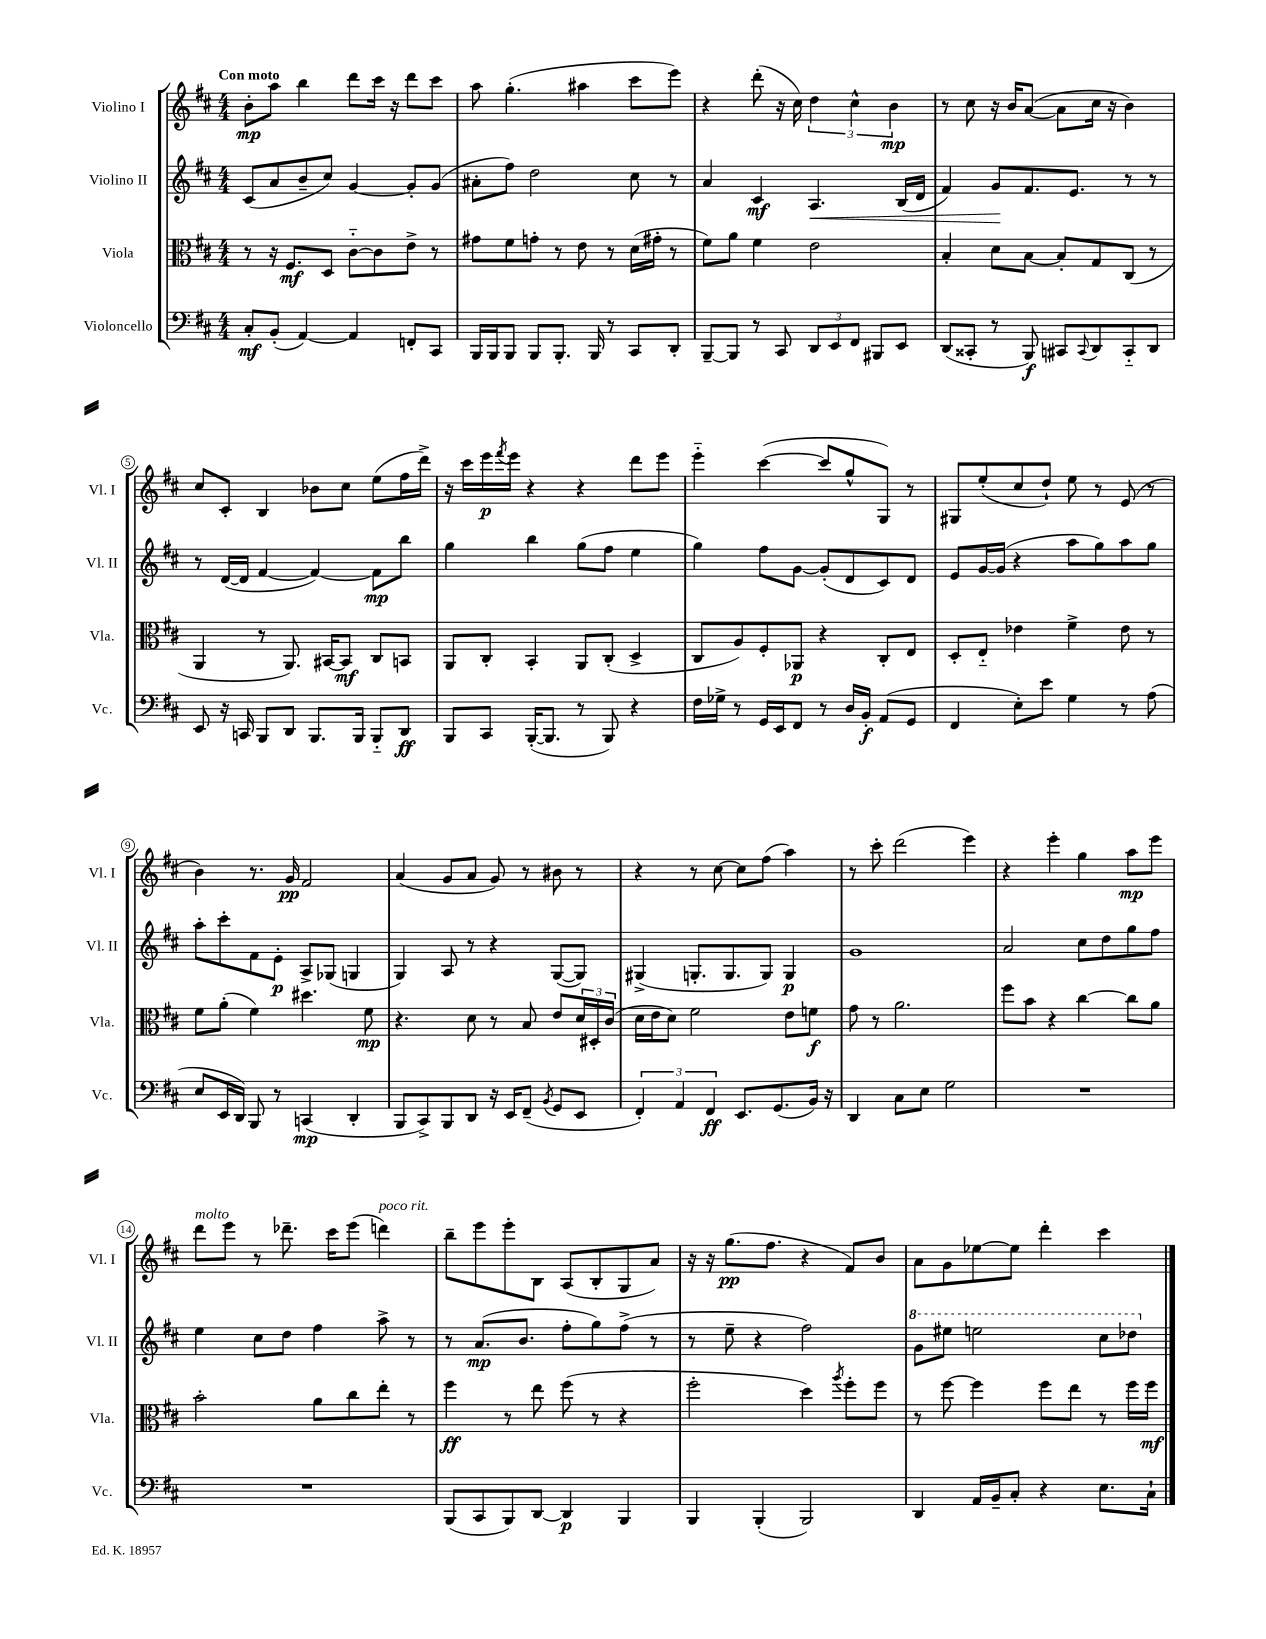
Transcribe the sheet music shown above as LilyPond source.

<<
\new StaffGroup <<
\new Staff = "s0" \with { instrumentName = "Violino I" shortInstrumentName = "Vl. I" } {
    \clef treble \key d \major \numericTimeSignature \time 4/4 \tempo "Con moto"
    b'8-.\mp a''8 b''4 d'''8 cis'''16 r16 d'''8 cis'''8 |
    a''8 g''4.-.( ais''4 cis'''8 e'''8) |
    r4 d'''8-.( r16 cis''16) \tuplet 3/2 { d''4 cis''4-^ b'4\mp } |
    r8 cis''8 r16 b'16 a'8~( a'8 cis''16 r16 b'4) |
    cis''8 cis'8-. b4 bes'8 cis''8 e''8( fis''16 d'''16->) |
    r16 cis'''16 e'''16\p \acciaccatura { fis'''8 } e'''16 r4 r4 d'''8 e'''8 |
    e'''4-_ cis'''4~( cis'''8 g''8-^ g8) r8 |
    gis8 e''8-.( cis''8 d''8-!) e''8 r8 e'8( r8 |
    b'4) r8. g'16\pp fis'2 |
    a'4( g'8 a'8 g'8) r8 bis'8 r8 |
    r4 r8 cis''8~ cis''8 fis''8( a''4) |
    r8 cis'''8-. d'''2( e'''4) |
    r4 e'''4-. g''4 a''8\mp e'''8 |
    d'''8^\markup { \italic "molto" } e'''8 r8 des'''8.-- cis'''16 e'''8( d'''4^\markup { \italic "poco rit." }) |
    b''8-- e'''8 e'''8-. b8 a8( b8-. g8 a'8) |
    r16 r16 g''8.\pp( fis''8. r4 fis'8) b'8 |
    a'8 g'8 ees''8~ ees''8 d'''4-. cis'''4 \bar "|." |
}
\new Staff = "s1" \with { instrumentName = "Violino II" shortInstrumentName = "Vl. II" } {
    \clef treble \key d \major \numericTimeSignature \time 4/4
    cis'8( a'8 b'8-- cis''8) g'4~ g'8-. g'8( |
    ais'8-. fis''8) d''2 cis''8 r8 |
    a'4 cis'4\mf a4.\< b16( d'16 |
    fis'4) g'8\! fis'8. e'8. r8 r8 |
    r8 d'16~( d'16 fis'4~ fis'4~) fis'8\mp b''8 |
    g''4 b''4 g''8( fis''8 e''4 |
    g''4) fis''8 g'8~ g'8-.( d'8 cis'8) d'8 |
    e'8 g'16~ g'16( r4 a''8 g''8) a''8 g''8 |
    a''8-. cis'''8-. fis'8 e'8-.\p a8-> ges8( g4 |
    g4) a8 r8 r4 g8~( g8) |
    gis4->( g8.-. g8. g8) g4\p |
    g'1 |
    a'2 cis''8 d''8 g''8 fis''8 |
    e''4 cis''8 d''8 fis''4 a''8-> r8 |
    r8 a'8.\mp( b'8. fis''8-. g''8) fis''8->( r8 |
    r8 e''8-- r4 fis''2) |
    \ottava #1 g''8 eis'''8 e'''2 cis'''8 des'''8 \ottava #0 \bar "|." |
}
\new Staff = "s2" \with { instrumentName = "Viola" shortInstrumentName = "Vla." } {
    \clef alto \key d \major \numericTimeSignature \time 4/4
    r8 r16 fis8.\mf d8 cis'8~-_ cis'8 e'8-> r8 |
    gis'8 fis'8 g'8-. r8 e'8 r8 d'16( gis'16-. r8 |
    fis'8) a'8 fis'4 e'2 |
    b4-. d'8 b8~ b8-. g8 cis8( r8 |
    a,4 r8 a,8.) bis,16~ bis,8\mf cis8 b,8 |
    a,8 cis8-. b,4-. a,8 cis8-.( d4-> |
    cis8 a8) fis8-. aes,8\p r4 cis8-. e8 |
    d8-. e8-_ ees'4 fis'4-> ees'8 r8 |
    fis'8 a'8-.( fis'4) dis''4. fis'8\mp |
    r4. d'8 r8 b8 e'8 \tuplet 3/2 { d'16 dis16-. cis'16( } |
    d'16 e'16 d'8) fis'2 e'8 f'8\f |
    g'8 r8 a'2. |
    fis''8 b'8 r4 cis''4~ cis''8 a'8 |
    b'2-. a'8 cis''8 e''8-. r8 |
    fis''4\ff r8 e''8 fis''8( r8 r4 |
    fis''2-. d''4) \acciaccatura { a''8 } fis''8-. fis''8 |
    r8 fis''8~ fis''4 fis''8 e''8 r8 fis''16 fis''16\mf \bar "|." |
}
\new Staff = "s3" \with { instrumentName = "Violoncello" shortInstrumentName = "Vc." } {
    \clef bass \key d \major \numericTimeSignature \time 4/4
    cis8-.\mf b,8-.( a,4~) a,4 f,8-. cis,8 |
    b,,16 b,,16 b,,8 b,,8 b,,8.-. b,,16 r8 cis,8 d,8-. |
    b,,8~-- b,,8 r8 cis,8 \tuplet 3/2 { d,8 e,8 fis,8 } bis,,8 e,8 |
    d,8( cisis,8-. r8 b,,8\f) cis,8 \appoggiatura { cis,8 } d,8 cis,8-_ d,8 |
    e,8 r16 c,16 b,,8 d,8 b,,8. b,,16 b,,8-_ d,8\ff |
    b,,8 cis,8 b,,16~-.( b,,8. r8 b,,8) r4 |
    fis16 ges16-> r8 g,16 e,16 fis,8 r8 d16 b,16-.\f a,8( g,8 |
    fis,4 e8-.) e'8 g4 r8 a8( |
    e8 e,16 d,16) b,,8 r8 c,4\mp( d,4-. |
    b,,8 cis,8->) b,,8 d,8 r16 e,16 fis,8--( \acciaccatura { b,8 } g,8 e,8 |
    \tuplet 3/2 { fis,4-.) a,4 fis,4\ff } e,8. g,8.( b,16) r16 |
    d,4 cis8 e8 g2 |
    R1 |
    R1 |
    b,,8( cis,8 b,,8) d,8~ d,4\p b,,4 |
    b,,4 b,,4-.( b,,2) |
    d,4 a,16 b,16-- cis8-. r4 e8. cis16-! \bar "|." |
}
>>
>>
\layout { \context { \Score \override BarNumber.stencil = #(make-stencil-circler 0.1 0.3 ly:text-interface::print) } }
